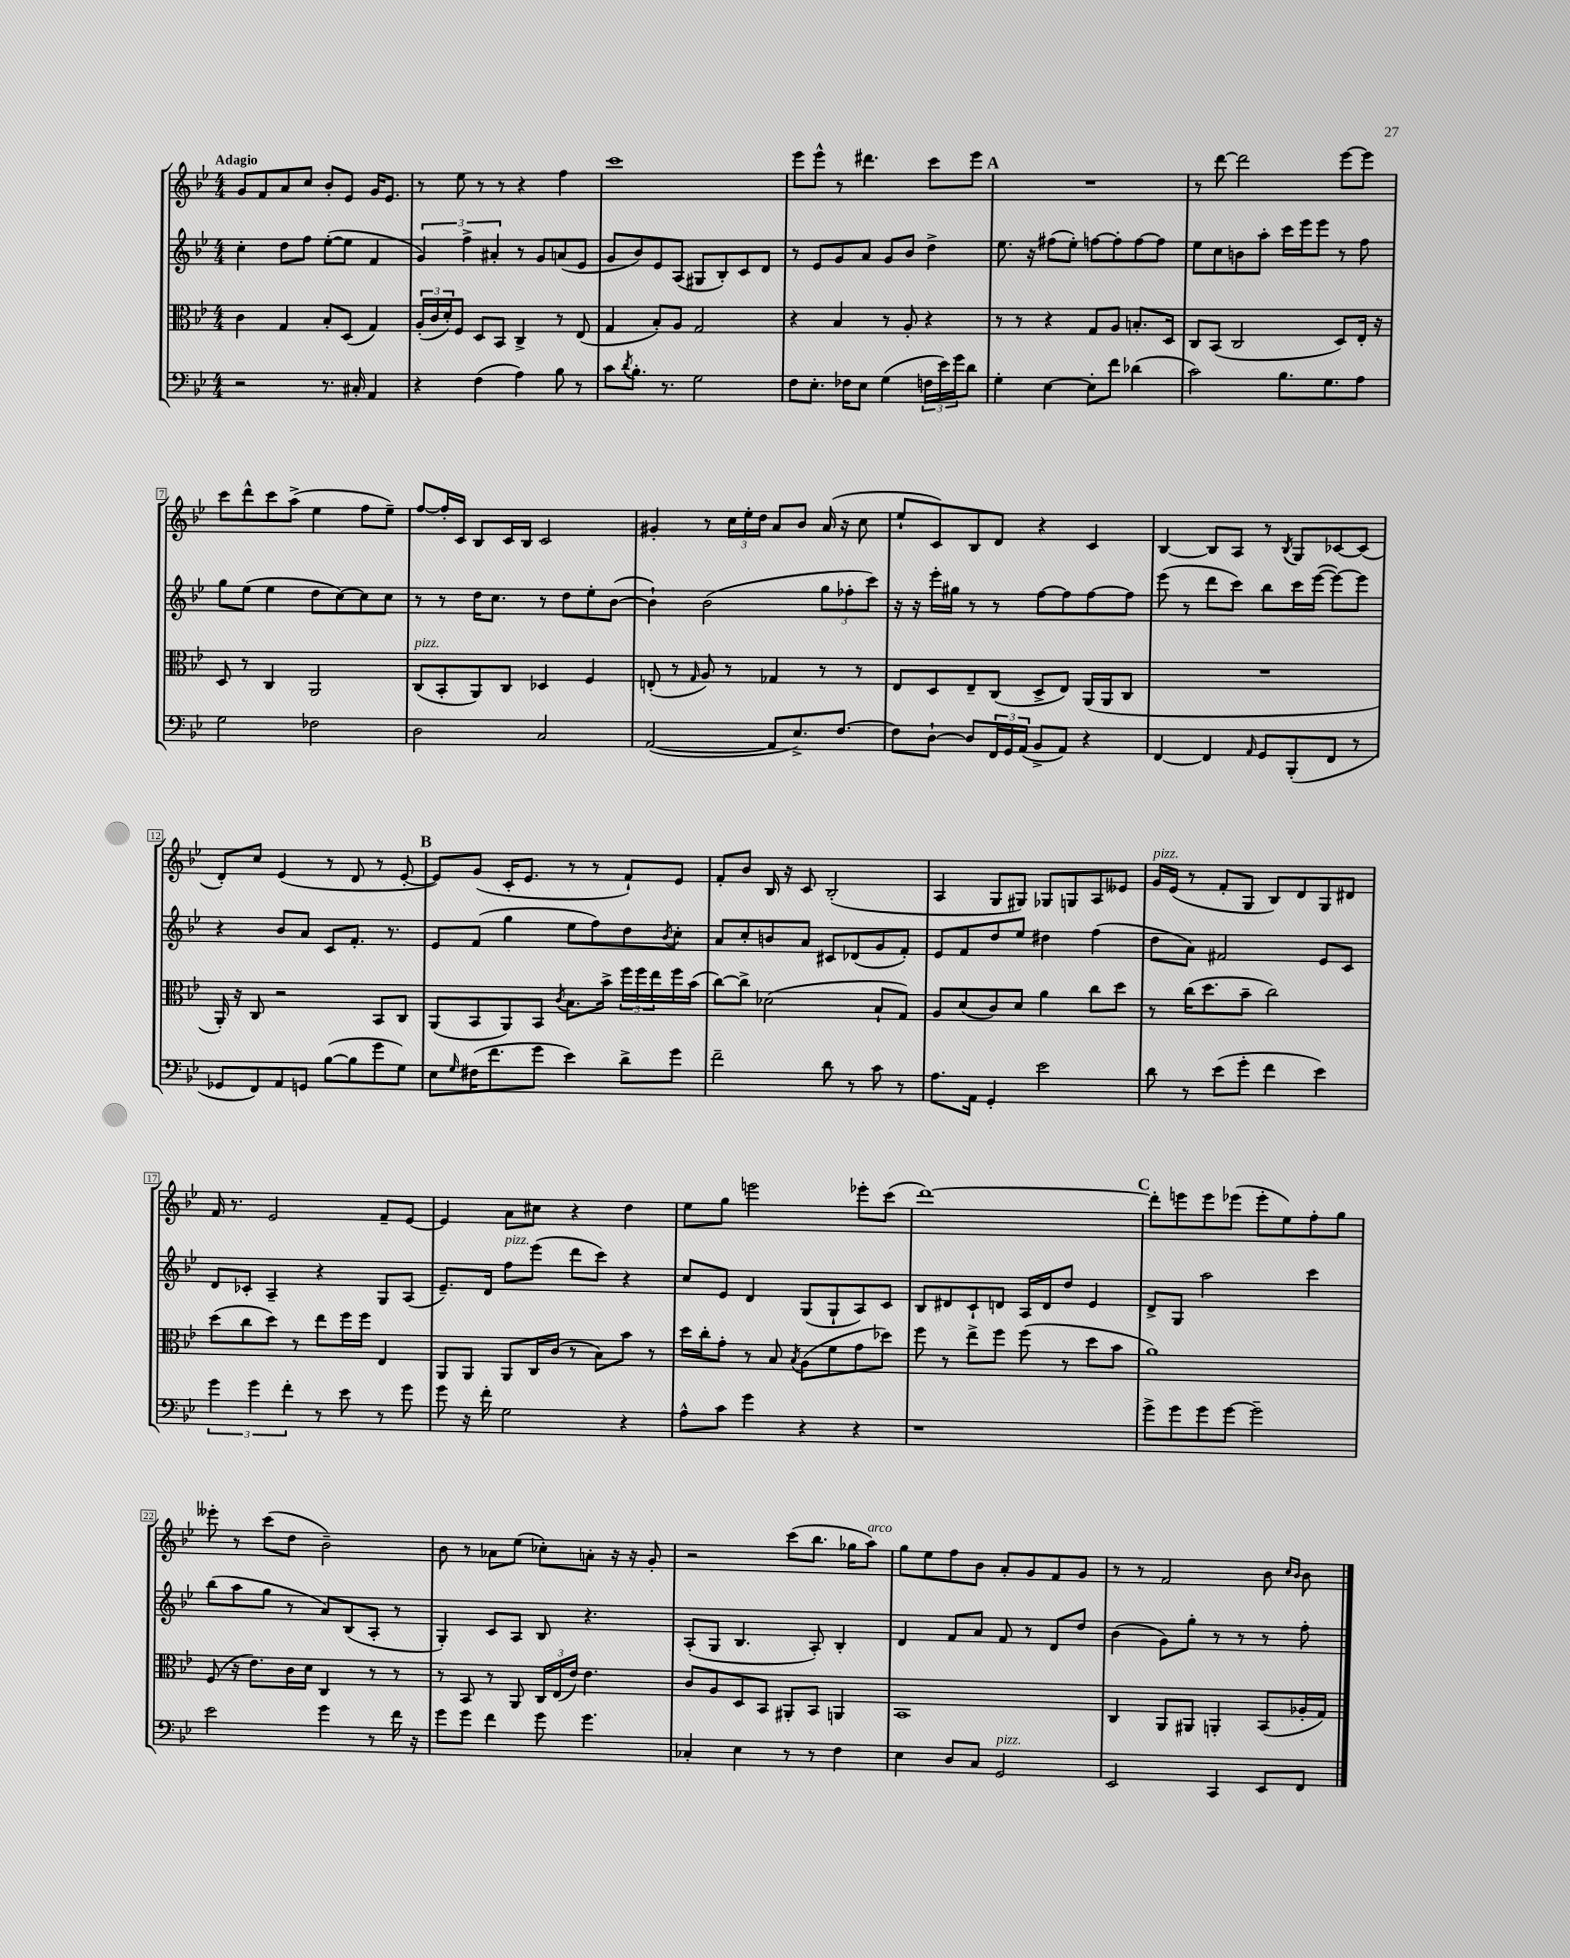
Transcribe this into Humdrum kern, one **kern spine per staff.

**kern	**kern	**kern	**kern
*staff4	*staff3	*staff2	*staff1
*clefF4	*clefC3	*clefG2	*clefG2
*k[b-e-]	*k[b-e-]	*k[b-e-]	*k[b-e-]
*M4/4	*M4/4	*M4/4	*M4/4
2r	4c	4cc'	8g
.	.	.	8f
.	4G	8dd	8a
.	.	8ff	8cc
8.r	8B-'	([8ee-'	8b-'
.	(8D	8ee-]	8e-
16C#'	.	.	.
4AA	4G)	4f	16g
.	.	.	8.e-
=	=	=	=
4r	(24A'	6g)	8r
.	24c	.	.
.	24d')	.	.
.	8F	.	8ee-
.	.	6ff^	.
(4F	8D	.	8r
.	.	6a#'	.
.	8BB-	.	8r
4A)	4C^	8r	4r
.	.	8g	.
8B-	8r	(8a	4ff
8r	(8E-	8e-	.
=	=	=	=
8c	4G	8g	1ccc
8qd	.	.	.
8.B-'	.	8b-)	.
.	8B-')	8e-	.
8.r	.	.	.
.	8A	(8A	.
2G	2G	8G#	.
.	.	8B-')	.
.	.	8c	.
.	.	8d	.
=	=	=	=
8F	4r	8r	8eee-
8.E-'	.	8e-	8eee-^^
.	4B-	8g	8r
16F-	.	.	.
8E-	.	8a	4.ddd#
(4G	8r	8g	.
.	8A'	8b-	.
24F	4r	4dd^	8ccc
24e-)	.	.	.
24g	.	.	.
8d	.	.	8eee-
=	=	=	=
4G'	8r	8.ee-	1r
.	8r	.	.
.	.	16r	.
[4E-	4r	(8ff#	.
.	.	8ee-')	.
8E-']	8G	[8ff	.
8f	8A	8ff']	.
(4d-	8.B'	[8ff	.
.	.	8ff]	.
.	16D	.	.
=	=	=	=
2c)	8C	8ee-	8r
.	(8BB-	8cc	[8ddd
.	2C	8b	2ddd]
.	.	8aa'	.
8.B-	.	16ccc	.
.	.	16eee-	.
.	.	8eee-	.
8.G	.	.	.
.	8D)	8r	[8eee-
8A	16E-'	8ff	8eee-]
.	16r	.	.
=	=	=	=
2G	8D	8gg	8ccc
.	8r	(8ee-	8ddd^^
.	4C	4ee-	8ccc
.	.	.	(8aa^
2F-	2AA	8dd	4ee-
.	.	[8cc)	.
.	.	8cc]	8ff
.	.	8cc	8ee-~)
=	=	=	=
2D	(8C	8r	[8ff
.	8BB-'	8r	16ff']
.	.	.	16c
.	8AA)	16dd	8B-
.	.	8.cc	.
.	8C	.	16c
.	.	.	16B-
2C	4D-	8r	2c
.	.	8dd	.
.	4F	8ee-'	.
.	.	([8b-	.
=	=	=	=
([2AA	(8E'	4b-`])	4g#'
.	8r	.	.
.	16qqG	.	.
.	8A)	(2b-	8r
.	8r	.	24cc
.	.	.	24ee-'
.	.	.	24dd
8AA]	4G-	.	8a
8.E-^)	.	.	8b-
.	8r	12gg	(16a
[8.F	.	.	16r
.	.	12ff-'	.
.	8r	.	8cc
.	.	12ccc)	.
=	=	=	=
8F]	8E-	16r	8ee-`
.	.	16r	.
[8D`	8D	16eee-'	8c)
.	.	16gg#	.
8D]	8E-~	8r	8B-
24FF	(8C	8r	8d
24GG	.	.	.
(24AA	.	.	.
8BB-^	8D^	[8ff	4r
8AA)	8E-)	8ff]	.
4r	(16AA	[8ff	4c
.	16AA	.	.
.	8C	8ff]	.
=	=	=	=
[4FF	1r	(8eee-	[4B-
.	.	8r	.
4FF]	.	8ddd	8B-]
.	.	8ccc)	8A
16qqAA	.	.	.
8GG	.	8bb-	8r
.	.	.	8qB-
(8BBB-'	.	16ccc	8G
.	.	([16eee-	.
8FF	.	8eee-_)	[8c-
8r	.	8eee-]	(8c-]
=	=	=	=
8GG-	16AA')	4r	8d')
.	16r	.	.
8FF)	8C	.	8cc
8AA	2r	8b-	(4e-
8GG	.	8a	.
([8B-	.	8c	8r
8B-]	.	8.f'	8d
8g	8BB-	.	8r
.	.	8.r	.
8G)	8C	.	[8e-'
=	=	=	=
8E-	(8AA	8e-	8e-])
16qqG	.	.	.
(16F#	8BB-	(8f	(8g
8.f	.	.	.
.	8AA)	4gg	16c'
.	.	.	8.e-
8g	8BB-	.	.
.	8qc	.	.
4e-)	8.B-	8ee-	8r
.	.	8ff)	8r
.	16b-^	.	.
8d^	24ff	8dd	8f`)
.	24ff	.	.
.	24ee-	.	.
.	.	8qb-	.
8g	16ff	8cc'	8e-
.	(16b-	.	.
=	=	=	=
2f~	[8cc)	8a	8f'
.	8cc^]	8cc'	8b-
.	(2d-	8b	16B-
.	.	.	16r
.	.	8a	8c
8d	.	8c#	(2B-'
8r	.	(8d-	.
8c	8B-`	8g	.
8r	8G)	8f')	.
=	=	=	=
8.A	8A	8e-	4A
.	(8d	8f	.
16AA	.	.	.
4GG'	8c)	8dd	8G
.	8d	8ee-	8G#)
2e-	4a	4dd#	8G-
.	.	.	8G
.	8cc	(4ff	8A
.	8dd	.	8e--
=	=	=	=
8d	8r	8dd	16g
.	.	.	(16e-
8r	(16cc	8a)	8r
.	8.dd	.	.
(8e-	.	2f#	8f'
8g'	8b-~	.	8G
4f	2cc)	.	8B-)
.	.	.	8d
4e-)	.	8e-	8G
.	.	8c	8d#
=	=	=	=
6g	(8dd	8d	16f
.	.	.	8.r
.	8cc	8c-'	.
6g	.	.	.
.	8dd)	4A~	2e-
6f'	.	.	.
.	8r	.	.
8r	8ee-	4r	.
8e-	16ff	.	.
.	16ff	.	.
8r	4E-	8G	8f~
8g	.	(8A	[8e-
=	=	=	=
8g	8AA	8.e-~)	4e-]
16r	8AA	.	.
16f'	.	16d	.
2G	8AA	8ff	8a
.	16C	(8eee-	8cc#
.	(16c	.	.
.	8r	8ddd	4r
.	8B-)	8ccc)	.
4r	8b-	4r	4dd
.	8r	.	.
=	=	=	=
8A^^	16dd	8cc	8ee-
.	16cc'	.	.
8c	8g'	8e-	8gg
4g	8r	4d	2eee
.	8B-	.	.
.	8qB-	.	.
4r	(8A	(8G	.
.	8f	8G`	.
4r	8g	8A)	8eee-'
.	8dd-)	8c	(8ccc
=	=	=	=
1r	8ff	8B-	[1ddd)
.	8r	8d#	.
.	8ee-^	8c`	.
.	8ff	8d	.
.	(8ff	16A	.
.	.	16d	.
.	8r	8dd	.
.	8dd	4e-	.
.	8b-	.	.
=	=	=	=
8g^	1a)	8d^	8ddd']
8g	.	8G	8eee
8g	.	2aa	8eee
[8g	.	.	(8eee-
2g~]	.	.	8eee-'
.	.	.	8ee-)
.	.	4ccc	8ff'
.	.	.	8gg
=	=	=	=
2e-	(8F	(8bb-	8eee--'
.	16r	8aa	8r
.	8.e-)	.	.
.	.	8gg	(8ccc
.	16c	8r	8dd
.	16d	.	.
4g	4C	8a)	2b-~)
.	.	(8B-	.
8r	8r	8A'	.
16f	8r	8r	.
16r	.	.	.
=	=	=	=
8g	8r	4G')	8b-
8g	8BB-	.	8r
4f	8r	8c	8a-
.	8AA	8A	(8ee-
8g	24C	8B-	8cc-')
.	(24E-	.	.
.	24e-)	.	.
4.g	4.e-	4.r	8a'
.	.	.	16r
.	.	.	16r
.	.	.	8g'
=	=	=	=
4C-'	8c	(8A'	2r
.	8A	8G	.
4E-	8D	4.B-	.
.	8BB-	.	.
8r	8AA#'	.	(8ccc
8r	8BB-	8A')	8.bb-
4F	4AA	4B-'	.
.	.	.	16gg-
.	.	.	8aa)
=	=	=	=
4E-	1BB-	4d	8gg
.	.	.	8ee-
8D	.	8f	8ff
8C	.	8a	8b-
2GG	.	8f	8a'
.	.	8r	8g
.	.	8d	8f
.	.	8dd	8g
=	=	=	=
2EE-	4C	(4b-	8r
.	.	.	8r
.	8AA	8g)	2f
.	8AA#	8gg'	.
4CC	4AA'	8r	.
.	.	8r	.
8EE-	(8BB-	8r	8b-
.	.	.	16qqcc
.	.	.	16qqb-
8FF	16A-'	8ff'	8b-
.	16G)	.	.
==	==	==	==
*-	*-	*-	*-
